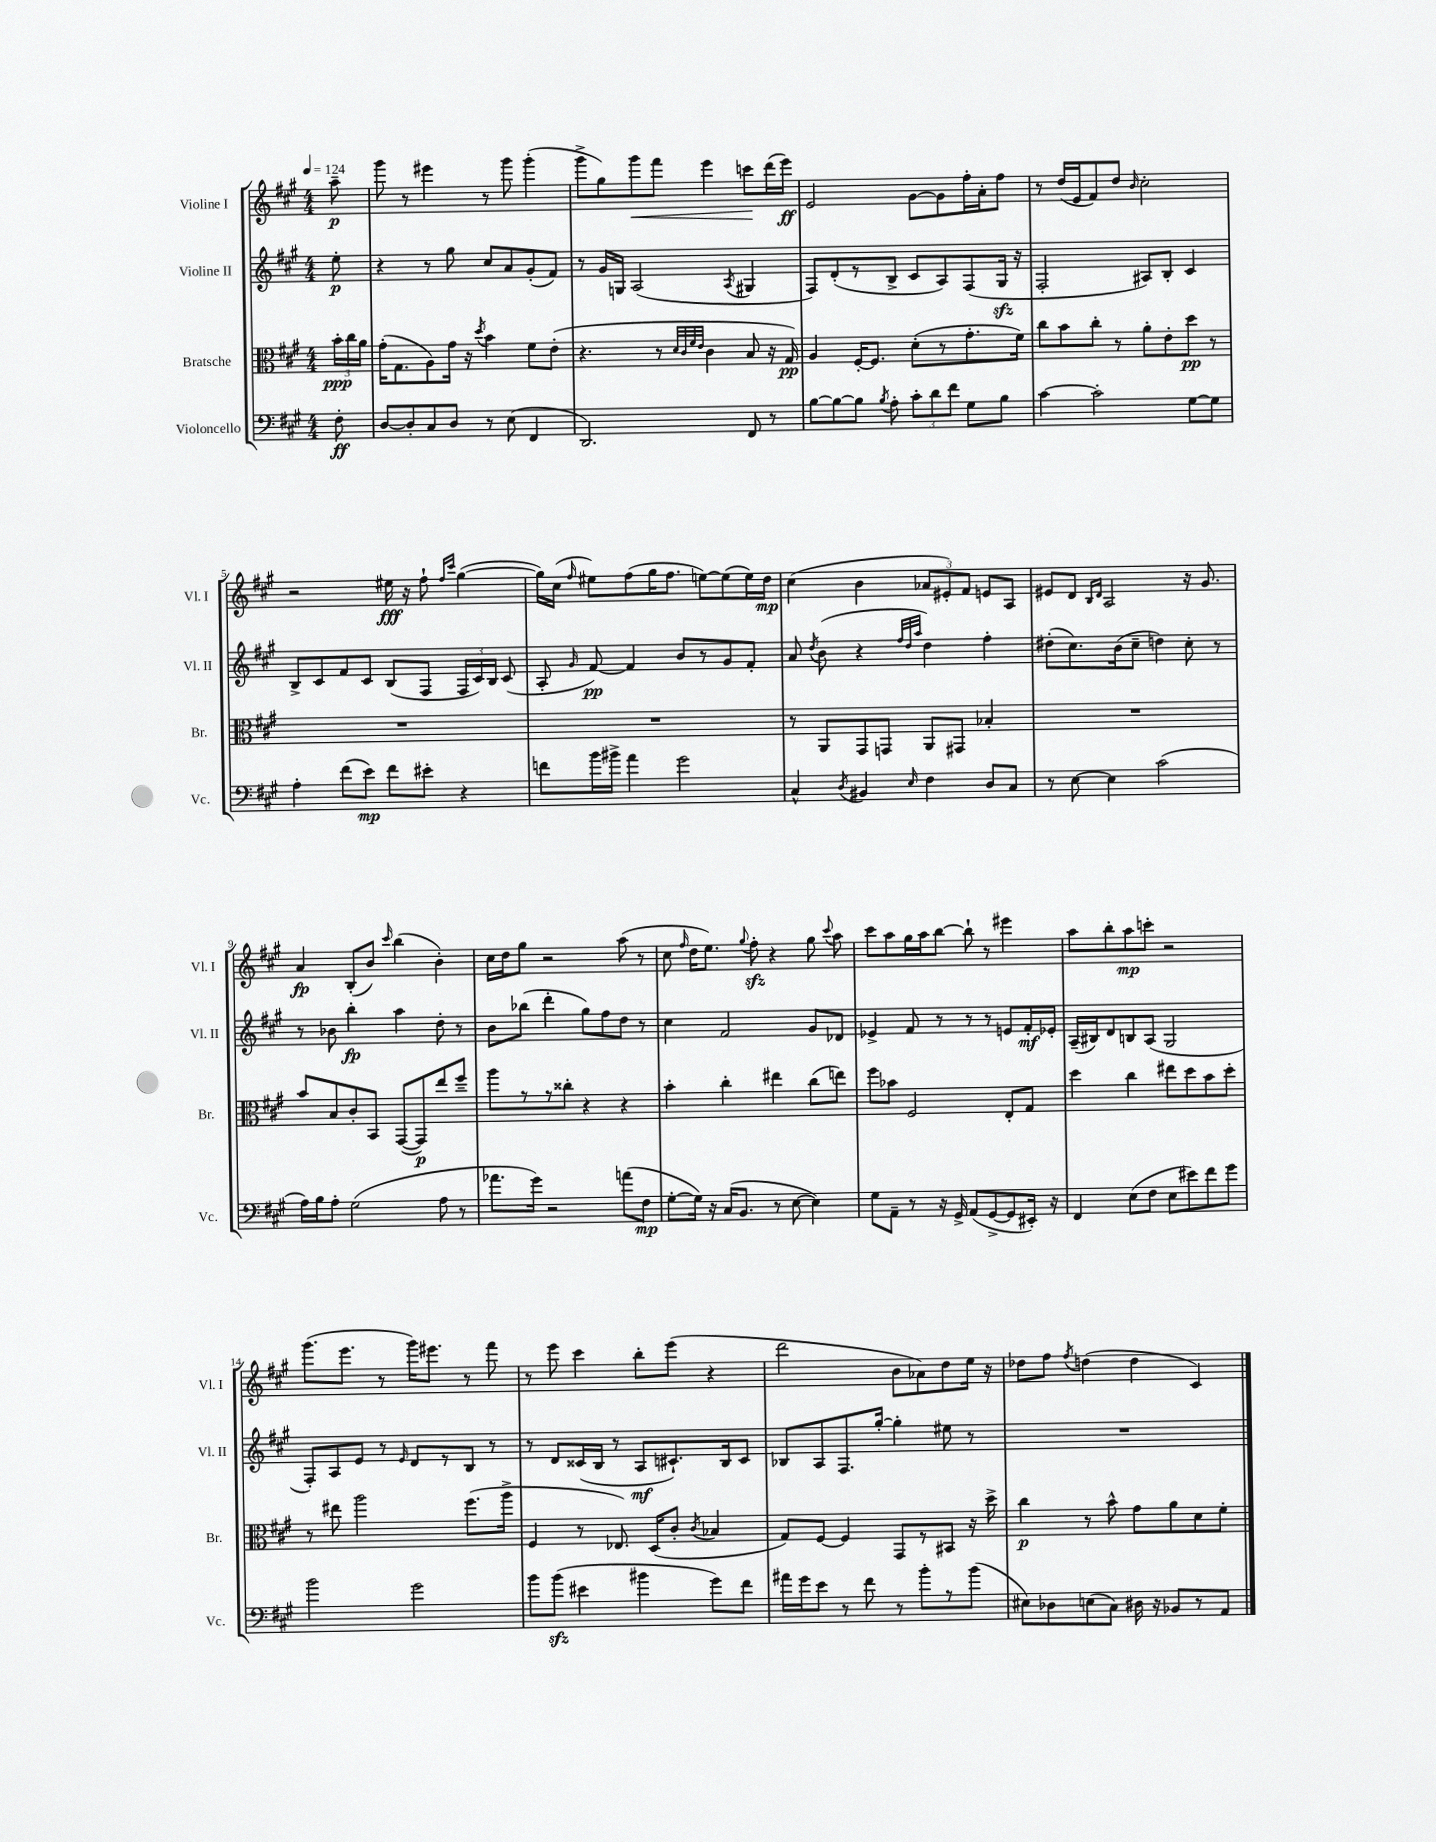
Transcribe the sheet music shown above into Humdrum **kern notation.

**kern	**dynam	**kern	**dynam	**kern	**dynam	**kern	**dynam
*part4	*part4	*part3	*part3	*part2	*part2	*part1	*part1
*staff4	*staff4	*staff3	*staff3	*staff2	*staff2	*staff1	*staff1
*I"Violoncello	*	*I"Bratsche	*	*I"Violine II	*	*I"Violine I	*
*I'Vc.	*	*I'Br.	*	*I'Vl. II	*	*I'Vl. I	*
*clefF4	*	*clefC3	*	*clefG2	*	*clefG2	*
*k[f#c#g#]	*	*k[f#c#g#]	*	*k[f#c#g#]	*	*k[f#c#g#]	*
*M4/4	*	*M4/4	*	*M4/4	*	*M4/4	*
*MM124	*	*MM124	*	*MM124	*	*MM124	*
=	=	=	=	=	=	=	=
8F#'\	ff	24b'\LL	ppp	8ee'\	p	8aa~\	p
.	.	24cc#\	.	.	.	.	.
.	.	24a\JJ	.	.	.	.	.
=1	=1	=1	=1	=1	=1	=1	=1
[8D/L	.	(16g#'\KL	.	4r	.	8ggg#\	.
.	.	8.G#\	.	.	.	.	.
8D'/]	.	.	.	.	.	8r	.
8C#/	.	8A\)	.	8r	.	4eee#X\	.
8D/J	.	16g#\Jk	.	8gg#\	.	.	.
.	.	16r	.	.	.	.	.
.	.	8qdd/	.	.	.	.	.
8r	.	4b\	.	8cc#/L	.	8r	.
(8E\	.	.	.	8a/	.	8ggg#\	.
4FF#/	.	8f#\L	.	(8g#'/	.	(4ggg#'\	.
.	.	(8e'\J	.	8f#/J)	.	.	.
=2	=2	=2	=2	=2	=2	=2	=2
2.DD/)	.	4.r	.	8r	.	8ggg#^\L	.
.	.	.	.	16g#/LL	.	8gg#\)	.
.	.	.	.	16Gn/JJ	.	.	.
!	!	!	!	!	!	!	!LO:HP:b
.	.	.	.	(2A/	.	8ggg#\	<
.	.	8r	.	.	.	8fff#\J	.
.	.	32qqd/LLL	.	.	.	.	.
.	.	32qqc#/	.	.	.	.	.
.	.	32qqf#/	.	.	.	.	.
.	.	32qqe/JJJ	.	.	.	.	.
.	.	4c#\	.	.	.	4eee\	.
.	.	.	.	8qA/	.	.	.
8FF#/	.	8B/	.	4G#X/	.	8cccn\L	.
8r	.	16r	.	.	.	(16ddd\L	[
.	.	16G#/)	pp	.	.	16eee\JJ)	ff
=3	=3	=3	=3	=3	=3	=3	=3
[8B\L	.	4A/	.	8F#/L)	.	2e/	.
8B\_	.	.	.	(8d'/	.	.	.
8B\J]	.	[16F#'/KL	.	8r	.	.	.
.	.	8.F#/J]	.	.	.	.	.
8qB/	.	.	.	.	.	.	.
8A'\	.	.	.	8B^/J	.	.	.
12c#'\L	.	(8d'\L	.	8c#/L	.	[8g#\L	.
12d\	.	.	.	.	.	.	.
.	.	8r	.	8A/)	.	8g#\]	.
12f#\J	.	.	.	.	.	.	.
8G#\L	.	8.g#'\	.	(8F#/	.	16ff#'\L	.
.	.	.	.	.	.	16a'\J	.
8B\J	.	.	.	16G#zz/Jk	.	8ff#\J	.
.	.	16f#\Jk)	.	16r	.	.	.
=4	=4	=4	=4	=4	=4	=4	=4
[4c#\	.	8cc#\L	.	2F#'/	.	8r	.
.	.	8b\	.	.	.	(16dd/LL	.
.	.	.	.	.	.	16e/J	.
2c#'\]	.	8cc#'\J	.	.	.	8f#/)	.
.	.	8r	.	.	.	8dd/J	.
.	.	.	.	.	.	16qqb/	.
.	.	8a'\L	.	8A#X/L)	.	2cc#'\	.
.	.	8e'\	.	8B'/J	.	.	.
[8G#\L	.	8dd\J	pp	4c#/	.	.	.
8G#\J]	.	8r	.	.	.	.	.
!!LO:LB:g=z
=5	=5	=5	=5	=5	=5	=5	=5
4A'\	.	1r	.	8B^/L	.	2r	.
.	.	.	.	8c#/	.	.	.
(8f#\L	.	.	.	8f#/	.	.	.
8e\J)	mp	.	.	8c#/J	.	.	.
8f#\L	.	.	.	(8B/L	.	16ee#X\	fff
.	.	.	.	.	.	16r	.
8e#X'\J	.	.	.	8F#/J	.	8ff#`\	.
.	.	.	.	.	.	16qqff#/LL	.
.	.	.	.	.	.	16qqccc#/JJ	.
4r	.	.	.	24F#/LL	.	([4gg#\	.
.	.	.	.	24c#/)	.	.	.
.	.	.	.	24B/JJ	.	.	.
.	.	.	.	(8c#/	.	.	.
=6	=6	=6	=6	=6	=6	=6	=6
8fn\L	.	1r	.	8A'/	.	16gg#\LL])	.
.	.	.	.	.	.	(16cc#\JJ	.
.	.	.	.	16qqg#/	.	16qqff#/	.
16b\L	.	.	.	[8f#/)	pp	8ee#X\L)	.
16b#X^\JJ	.	.	.	.	.	.	.
4a\	.	.	.	4f#/]	.	(8ff#\	.
.	.	.	.	.	.	16gg#\K	.
.	.	.	.	.	.	8.ff#\J	.
2g#\	.	.	.	8b/L	.	.	.
.	.	.	.	8r	.	[8een\L)	.
.	.	.	.	8g#/	.	(8ee\]	.
.	.	.	.	8f#'/J	.	16ee\L)	.
.	.	.	.	.	.	16dd\JJ	mp
=7	=7	=7	=7	=7	=7	=7	=7
4C#^^/	.	8r	.	8a/	.	(4cc#\	.
.	.	.	.	8qdd/	.	.	.
.	.	8AA/L	.	(8b\	.	.	.
8qD/	.	.	.	.	.	.	.
4BB#X/	.	8GG#/	.	4r	.	4b\	.
.	.	8GGn/J	.	.	.	.	.
.	.	.	.	32qqff#/LLL	.	.	.
.	.	.	.	32qqdd/	.	.	.
16qqE/	.	.	.	32qqaa/JJJ	.	.	.
4F#\	.	8AA/L	.	4dd\)	.	12a-X/L	.
.	.	.	.	.	.	12e#X'/)	.
.	.	8GG#X/J	.	.	.	.	.
.	.	.	.	.	.	12f#/J	.
8D/L	.	4B-X'/	.	4ff#'\	.	8en/L	.
8C#/J	.	.	.	.	.	8A/J	.
=8	=8	=8	=8	=8	=8	=8	=8
8r	.	1r	.	(8dd#X'\L	.	8e#X/L	.
[8E\	.	.	.	8.cc#\)	.	8d/J	.
.	.	.	.	.	.	16qqB/LL	.
.	.	.	.	.	.	16qqd/JJ	.
4E\]	.	.	.	.	.	2A/	.
.	.	.	.	(16b\k	.	.	.
.	.	.	.	8cc#~\J	.	.	.
(2c#\	.	.	.	4ddn\)	.	.	.
.	.	.	.	8cc#'\	.	16r	.
.	.	.	.	.	.	8.g#/	.
.	.	.	.	8r	.	.	.
!!LO:LB:g=z
=9	=9	=9	=9	=9	=9	=9	=9
16A\LL)	.	8b/L	.	8r	.	4a/	fp
16B\J	.	.	.	.	.	.	.
8A'\J	.	8B/	.	8b-X\	.	.	.
(2G#\	.	8c#'/	.	4bb'\	fp	(8B'/L	.
.	.	8BB/J	.	.	.	8b/J)	.
.	.	.	.	.	.	16qqccc#/	.
.	.	([8GG#/L	.	4aa\	.	(4bb\	.
.	.	8GG#/])	p	.	.	.	.
8A\	.	8ee/	.	8dd'\	.	4b'\)	.
8r	.	8ff#~/J	.	8r	.	.	.
=10	=10	=10	=10	=10	=10	=10	=10
8.a-X\L	.	8aa\L	.	8b\L	.	16cc#\LL	.
.	.	.	.	.	.	16dd\J	.
.	.	8r	.	(8bb-X\J	.	8gg#\J	.
16g#\Jk)	.	.	.	.	.	.	.
2r	.	8r	.	4ddd'\	.	2r	.
.	.	8cc##X'\J	.	.	.	.	.
.	.	4r	.	8gg#\L)	.	.	.
.	.	.	.	8ff#\	.	.	.
(8an\L	.	4r	.	8dd\J	.	(8aa\	.
8F#\J	mp	.	.	8r	.	8r	.
=11	=11	=11	=11	=11	=11	=11	=11
[8G#'\L	.	4b'\	.	4cc#\	.	8cc#\	.
.	.	.	.	.	.	16qqff#/	.
16G#\Jk])	.	.	.	.	.	16dd\KL	.
16r	.	.	.	.	.	8.ee\J)	.
(16C#/KL	.	4cc#'\	.	2f#/	.	.	.
8.BB/J	.	.	.	.	.	.	.
.	.	.	.	.	.	8qqgg#/	.
.	.	.	.	.	.	8ff#zz'\	.
8r	.	4ee#X\	.	.	.	4r	.
[8E\	.	.	.	.	.	.	.
4E\])	.	(8cc#\L	.	8g#/L	.	8gg#\	.
.	.	.	.	.	.	8qqccc#/	.
.	.	8een\J)	.	8d-X/J	.	8aa\	.
=12	=12	=12	=12	=12	=12	=12	=12
8G#\L	.	8ff#\L	.	4e-X^/	.	8ccc#\L	.
8AA~\J	.	8b-X\J	.	.	.	8aa\	.
8r	.	2F#/	.	8f#/	.	16gg#\L	.
.	.	.	.	.	.	16aa\J	.
16r	.	.	.	8r	.	[8bb\J	.
16GG#^/	.	.	.	.	.	.	.
(8AA/L	.	.	.	8r	.	8bb`\]	.
[8GG#^/	.	.	.	8r	.	8r	.
8GG#/]	.	8E'/L	.	8en/L	.	4eee#X\	.
16EE#X'/Jk)	.	8G#/J	.	16f#'/L	mf	.	.
16r	.	.	.	16e-X'/JJ	.	.	.
=13	=13	=13	=13	=13	=13	=13	=13
4FF#/	.	4dd\	.	(16A~/LL	.	8aa\L	.
.	.	.	.	16B#X/J)	.	.	.
.	.	.	.	8d/	.	8bb'\	.
(8E\L	.	4cc#\	.	8Bn/	.	8aa\	mp
8F#\J	.	.	.	(8A/J	.	8cccn'\J	.
8E\L	.	8ee#X\L	.	2G#/	.	2r	.
8e#X\)	.	8dd\	.	.	.	.	.
8f#\	.	8b\	.	.	.	.	.
8g#\J	.	8dd'\J	.	.	.	.	.
!!LO:LB:g=z
=14	=14	=14	=14	=14	=14	=14	=14
2b\	.	8r	.	8F#'/L)	.	(8.ggg#\L	.
.	.	8ee#X\	.	8A/	.	.	.
.	.	.	.	.	.	8.eee\J	.
.	.	2aa\	.	8e/J	.	.	.
.	.	.	.	8r	.	8r	.
.	.	.	.	16qqe/	.	.	.
2g#\	.	.	.	8d/L	.	16ggg#\KL)	.
.	.	.	.	.	.	8.eee#X\J	.
.	.	.	.	8r	.	.	.
.	.	(8.ff#\L	.	8B/J	.	8r	.
.	.	.	.	8r	.	8fff#\	.
.	.	16aa^\Jk	.	.	.	.	.
=15	=15	=15	=15	=15	=15	=15	=15
8b\L	.	4F#/	.	8r	.	8r	.
(8bzz\J	.	.	.	8d/L	.	8eee\	.
4e#X\	.	8r	.	(16c##X/L	.	4ccc#\	.
.	.	.	.	16B/JJ	.	.	.
.	.	8.E-X/)	.	8r	.	.	.
4b#X\	.	.	.	8A/L	mf	8bb'\L	.
.	.	(16D/KL	.	.	.	.	.
.	.	8c#'/J	.	8.c#X`/)	.	(8eee\J	.
.	.	8qc#/	.	.	.	.	.
8g#\L)	.	4B-X/	.	.	.	4r	.
.	.	.	.	16B/k	.	.	.
8f#\J	.	.	.	8c#/J	.	.	.
=16	=16	=16	=16	=16	=16	=16	=16
16a#X\LL	.	8G#/L)	.	8B-X/L	.	2ddd\	.
16g#\J	.	.	.	.	.	.	.
8e\J	.	[8F#/J	.	8A/	.	.	.
8r	.	4F#/]	.	8.F#/	.	.	.
8f#\	.	.	.	.	.	.	.
.	.	.	.	[16gg#'/Jk	.	.	.
8r	.	8GG#/L	.	4gg#'\]	.	8b\L	.
8b'\L	.	8r	.	.	.	8a-X\)	.
8r	.	8BB#X/J	.	8ee#X\	.	8dd\	.
(8b\J	.	16r	.	8r	.	16ee\Jk	.
.	.	16dd^\	.	.	.	16r	.
=17	=17	=17	=17	=17	=17	=17	=17
8E#X\L)	.	4cc#\	p	1r	.	8dd-X\L	.
8D-X\	.	.	.	.	.	8ff#\J	.
.	.	.	.	.	.	8qff#/	.
(8En\	.	8r	.	.	.	(4ddn\	.
8C#\J)	.	8b^^\	.	.	.	.	.
16D#X\	.	8g#\L	.	.	.	4dd\	.
16r	.	.	.	.	.	.	.
8BB-X/L	.	8a\	.	.	.	.	.
8r	.	8d\	.	.	.	4c#/)	.
8AA/J	.	8f#'\J	.	.	.	.	.
==	==	==	==	==	==	==	==
*-	*-	*-	*-	*-	*-	*-	*-
